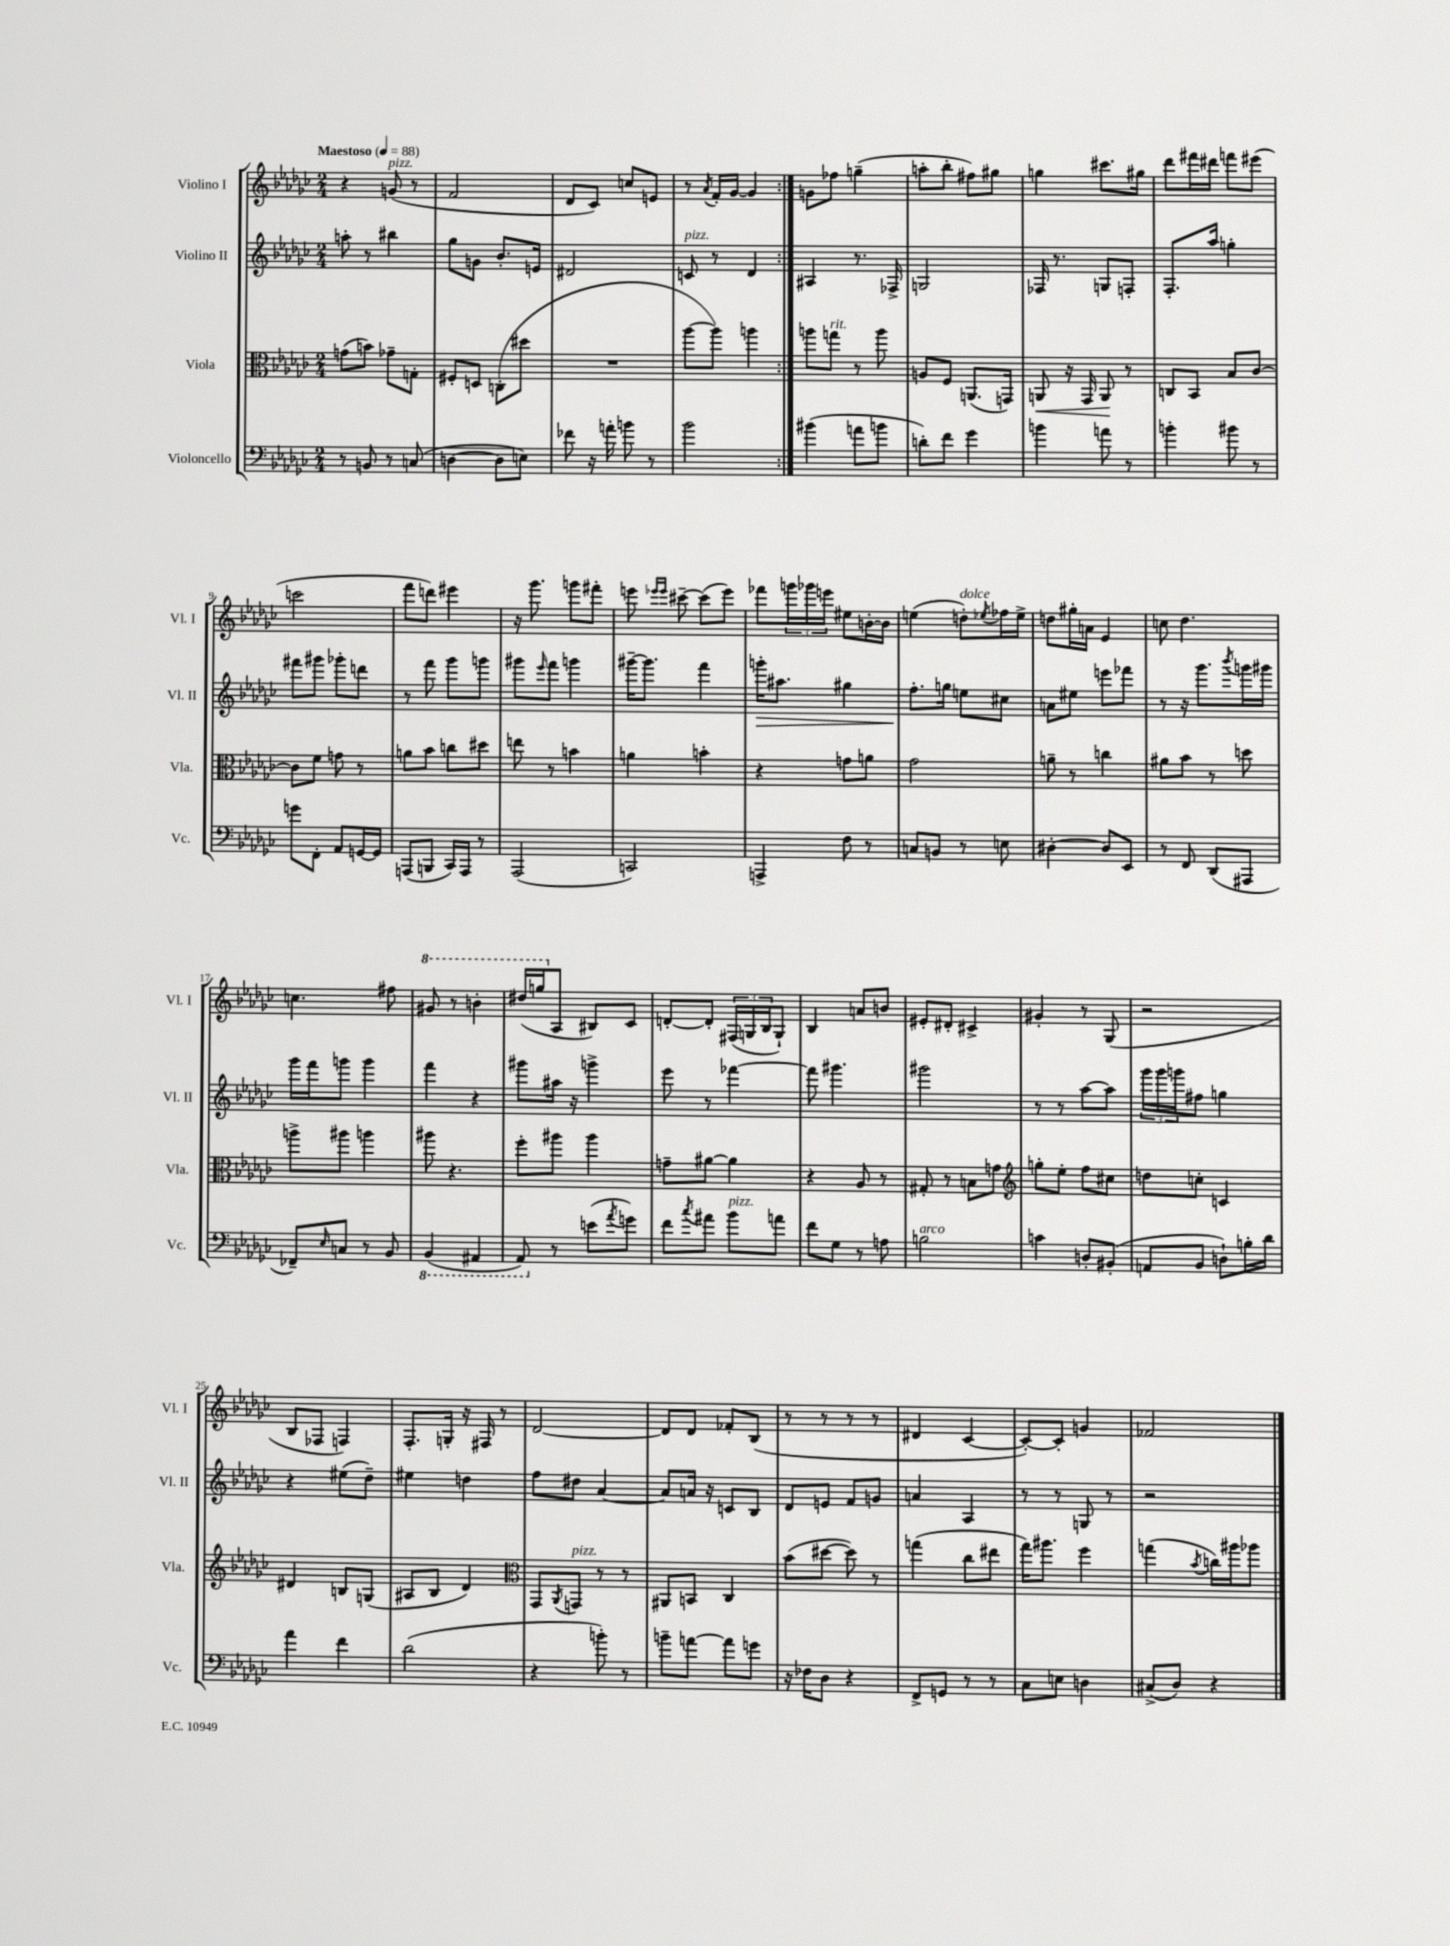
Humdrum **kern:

**kern	**kern	**kern	**kern
*staff4	*staff3	*staff2	*staff1
*clefF4	*clefC3	*clefG2	*clefG2
*k[b-e-a-d-g-c-]	*k[b-e-a-d-g-c-]	*k[b-e-a-d-g-c-]	*k[b-e-a-d-g-c-]
*M2/4	*M2/4	*M2/4	*M2/4
*MM88	*MM88	*MM88	*MM88
8r	(8g	8aa'	4r
8BB	8b)	8r	.
8r	8g-~	4bb#	(8g
(8C	8G'	.	8r
=	=	=	=
[4D	8F#'	8gg-	2f
.	8D	8g	.
8D]	(8C'	8.b-'	.
8E)	8dd#	.	.
.	.	16e	.
=	=	=	=
8f-	2r	2d#	8d-
16r	.	.	8c-)
16a'	.	.	.
8b	.	.	8cc
8r	.	.	8e
=	=	=	=
2b-	[8aa-	8c	8r
.	.	.	8qa-
.	8aa-])	8r	16f'
.	.	.	[16g-
.	4aa	4d-	4g-]
=:|!	=:|!	=:|!	=:|!
(4b#	8aa	4A#	8g
.	8gg	.	8ff-
8a	8r	8.r	(4gg~
8b	8aa	.	.
.	.	16F-^	.
=	=	=	=
8d')	8A	2G	8aa'
8f	8F	.	8bb-'
4g-	(8.AA	.	8ff#)
.	.	.	8gg#
.	16GG)	.	.
=	=	=	=
4b	8AA	16F-	4gg
.	.	8.r	.
.	16r	.	.
.	16GG-	.	.
8a	8AA	8G	8.ccc#
8r	8r	8F'	.
.	.	.	16gg#
=	=	=	=
4b'	8C	8.F'	8ddd-
.	8BB-	.	16fff#
.	.	16aa-	16ddd#
8b#	8B-	4gg'	8fff
8r	[8c-	.	(8eee#
=	=	=	=
8g	8c-]	8fff#	2ccc
8FF'	8f	8ggg#	.
8AA-	8g	8ggg-'	.
[16GG	8r	8ddd	.
16GG]	.	.	.
=	=	=	=
(8AAA	8a	8r	8fff
8BBB	8b-	8fff	8ddd)
16CC-)	8cc	8ggg-	4eee#
16AAA	.	.	.
8r	8dd#	8ggg	.
=	=	=	=
(2AAA-	8ee	8ggg#	16r
.	.	.	8.ggg-
.	.	16qqeee-	.
.	8r	8fff	.
.	4b	4ggg	8ggg
.	.	.	8fff#'
=	=	=	=
2CC)	4a	[16ggg#~	8eee
.	.	8.ggg#]	.
.	.	.	16qqeee-
.	.	.	16qqeee-
.	.	.	[8ccc#~
.	4b'	4fff	(8ccc#]
.	.	.	8eee-)
=	=	=	=
4AAA^	4r	16ggg'	8fff-
.	.	8.aa#	.
.	.	.	24ggg
.	.	.	24ggg-
.	.	.	24eee
8F	8g	4gg#	8ee#
8r	8a	.	[16b'
.	.	.	16b]
=	=	=	=
8C	2g-	8.ff'	(4ee
8BB	.	.	.
.	.	16gg	.
8r	.	8ee	8dd')
.	.	.	8qee-
8E	.	8cc#	16ff-
.	.	.	16ee-^
=	=	=	=
[4D#'	8a~	8a	8dd
.	8r	8ee#	16gg#'
.	.	.	16a
8D#]	4cc	8eee	4e-
8EE-	.	8fff-	.
=	=	=	=
8r	8a#	8r	8cc
8FF	8b-	16r	4.dd-
.	.	8.ggg-	.
(8DD-	8r	.	.
.	.	8qbbb-	.
8AAA#	8dd	16ggg	.
.	.	16ggg#	.
=	=	=	=
8FF-~)	8aa^	16ggg-	4.cc
.	.	16fff	.
16qqE-	.	.	.
8C	8aa#	8ggg	.
8r	4aa	4ggg	.
8BB-	.	.	8ff#
=	=	=	=
(4BBB-	8aa#	4fff	8gg#
.	4.r	.	8r
4AAA#	.	4r	4bb'
=	=	=	=
8AAA-)	8ff'	8ggg#	(16ddd#
.	.	.	16ggg
8r	8aa#	16aa#	8A-
.	.	16r	.
(8e	4aa#	4ggg^	8B#)
8qa-	.	.	.
8g)	.	.	8c-
=	=	=	=
8f	8g~	8eee-	[8d'
8qcc-	.	.	.
8a#	[8a#	8r	8d']
8b-	4a#]	[4fff-	(24F#
.	.	.	24G
.	.	.	24B-
8a	.	.	8G`)
=	=	=	=
8f	4r	8fff-]	4B-
8G-	.	4.ggg#	.
8r	8A-	.	8a
8A	8r	.	8b
=	=	=	=
2B	8G#'	2ggg#	8e#'
.	8r	.	8d#'
.	8B	.	4c#^
.	8g	.	.
=	=	=	=
*	*clefG2	*	*
4c	8gg'	8r	4g#'
.	8ee-'	8r	.
8D'	8ff	[8aa-	8r
(8BB#'	8cc#	8aa-]	(8G-
=	=	=	=
8AA	8dd	24ggg-	2r
.	.	24ggg-	.
.	.	24ggg	.
8BB-	8cc'	8ff#	.
8D`)	4c	4gg	.
16B'	.	.	.
16d-	.	.	.
=	=	=	=
4a-	4d#	4r	8B-
.	.	.	8F-
4f	8B	(8ee#	4F)
.	(8G	8dd-~)	.
=	=	=	=
(2d-	8A#	4ee#	8.F'
.	8B-	.	.
.	.	.	16G'
.	4d-)	4dd	16r
.	.	.	16F#
.	.	.	8r
=	=	=	=
*	*clefC3	*	*
4r	8GG-	8ff	[2d-
.	8qAA-	.	.
.	8GG	8dd#	.
8b')	8r	[4a-	.
8r	8r	.	.
=	=	=	=
8b~	8AA#	8a-]	8d-]
[8a	8BB	16a	8d-
.	.	16r	.
8a]	4C-	8c	8f-'
8g	.	8B-	(8B-
=	=	=	=
16r	(8b-	8d-	8r
16F-	.	.	.
8D-	[8dd#	8e	8r
4r	8dd#])	8f	8r
.	8r	8g	8r
=	=	=	=
8FF^	(4gg	4a	4d#
8GG	.	.	.
8r	8cc-	4A-	[4c-
8r	8ee#	.	.
=	=	=	=
8C-	16gg-)	8r	8c-'_)
.	8.aa#	.	.
8E	.	8r	8c-']
4D	4ff	8G	4g
.	.	8r	.
=	=	=	=
(8C#^	(4gg	2r	2f-
8D-)	.	.	.
.	8qb-	.	.
4r	16cc)	.	.
.	16aa#	.	.
.	8aa-	.	.
==	==	==	==
*-	*-	*-	*-
